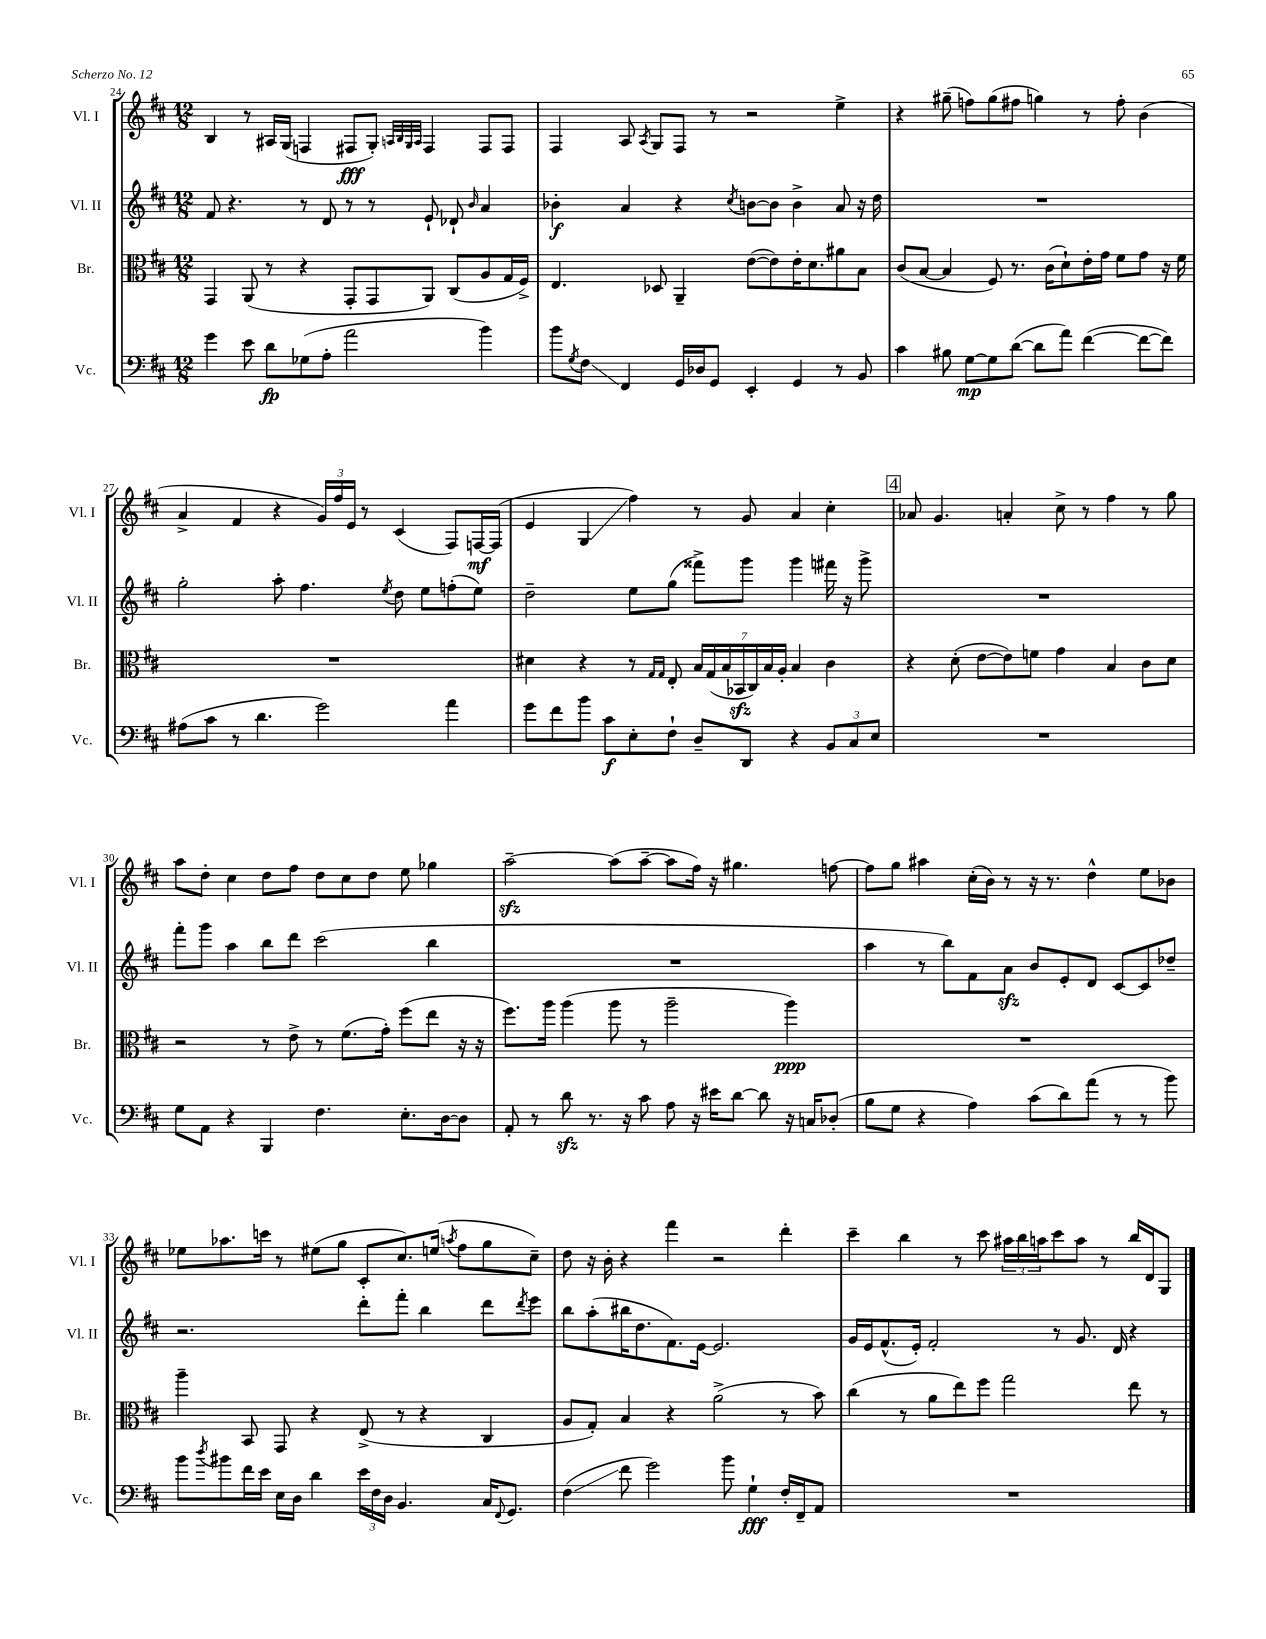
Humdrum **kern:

**kern	**kern	**kern	**kern
*staff4	*staff3	*staff2	*staff1
*clefF4	*clefC3	*clefG2	*clefG2
*k[f#c#]	*k[f#c#]	*k[f#c#]	*k[f#c#]
*M12/8	*M12/8	*M12/8	*M12/8
4g\	4GG/	8f#/	4B/
.	.	4.r	.
8e\	(8AA/	.	8r
8d\L	8r	.	16A#/LL
.	.	.	(16G/JJ
(8G-\	4r	8r	4F/
8A'\J	.	8d/	.
2a\	8GG'/L	8r	8F#/L
.	8GG/	8r	8G'/J)
.	.	.	32qqA/LLL
.	.	.	32qqB/
.	.	.	32qqG/
.	.	.	32qqA/JJJ
.	8AA/J)	8e`/	4F#/
.	(8C#/L	8d-`/	.
.	.	16qqb/	.
4b\)	8A/	4a/	8F#/L
.	16G/L	.	8F#/J
.	16F#^/JJ)	.	.
=	=	=	=
8b\L	4.E/	4b-'\	4F#/
8qG/	.	.	.
8F#\J	.	.	.
4FF#/	.	4a/	8A/
.	.	.	8qA/
.	8D-/	.	8G/L
16GG/LL	4AA~/	4r	8F#/J
16D-/J	.	.	.
8GG/J	.	.	8r
.	.	8qcc#/	.
4EE'/	([8e\L	[8b\L	2r
.	8e\])	8b\]J	.
4GG/	16e'\K	4b^\	.
.	8.d\	.	.
8r	8a#\	8a/	4ee^\
8BB/	8B\J	16r	.
.	.	16dd\	.
=	=	=	=
4c#\	(8c#/L	1.r	4r
.	[8B/J	.	.
8B#\	4B/]	.	(8gg#~\
[8G\L	.	.	8ff\L)
8G\]	8F#/)	.	(8gg#\
([8d\J	8.r	.	8ff#\J
8d\]L	.	.	4gg\)
.	(16c#\LK	.	.
8a\J)	8d`\)	.	.
([4f#\	16e'\L	.	8r
.	16g\JJ	.	.
.	8f#\L	.	8ff#'\
8f#\_L	8g\J	.	(4b\
8f#\]J)	16r	.	.
.	16f#\	.	.
=	=	=	=
(8A#\L	1.r	2gg'\	4a^/
8c#\J	.	.	.
8r	.	.	4f#/
4.d\	.	.	.
.	.	8aa'\	4r
.	.	4.ff#\	.
2g\)	.	.	24g/LL)
.	.	.	24ff#/
.	.	.	24e/JJ
.	.	.	8r
.	.	8qee/	.
.	.	8dd\	(4c#/
.	.	8ee\L	.
4a\	.	(8ff'\	8F#/L)
.	.	8ee\J)	[16F/L
.	.	.	(16F/]JJ
=	=	=	=
8g\L	4d#\	2dd~\	4e/
8f#\	.	.	.
8b\J	4r	.	4G/
8c#\L	.	.	.
8E'\	8r	8ee\L	4ff#\)
.	16qqG/LL	.	.
.	16qqG/JJ	.	.
8F#`\J	8E'/	(8gg\J	.
8D~/L	28B/LL	8fff##^\L)	8r
.	(28G/	.	.
.	28B/	.	.
.	28BB-/	.	.
8DD/J	.	8ggg\J	8g/
.	28C#/)	.	.
.	28B/	.	.
.	28A'/JJ	.	.
4r	4B/	4ggg\	4a/
12BB/L	4c#\	16fff#\	4cc#'\
.	.	16r	.
12C#/	.	.	.
.	.	8ggg^\	.
12E/J	.	.	.
=	=	=	=
1.r	4r	1.r	8a-/
.	.	.	4.g/
.	(8d'\	.	.
.	[8e\L	.	.
.	8e\])	.	4a'/
.	8f\J	.	.
.	4g\	.	8cc#^\
.	.	.	8r
.	4B/	.	4ff#\
.	8c#\L	.	8r
.	8d\J	.	8gg\
=	=	=	=
8G\L	2r	8fff#'\L	8aa\L
8AA\J	.	8ggg\J	8dd'\J
4r	.	4aa\	4cc#\
4BBB/	8r	8bb\L	8dd\L
.	8e^\	8ddd\J	8ff#\J
4.F#\	8r	(2ccc#\	8dd\L
.	(8.f#\L	.	8cc#\
.	.	.	8dd\J
.	16g'\Jk)	.	.
8.E'\L	(8ff#\L	.	8ee\
.	8ee\J	4bb\	4gg-\
[16D\k	.	.	.
8D\]J	16r	.	.
.	16r	.	.
=	=	=	=
8AA'/	8.ff#\L)	1.r	[2aa~\
8r	.	.	.
.	16aa\Jk	.	.
8d\	(4aa\	.	.
8.r	.	.	.
.	8aa\	.	(8aa\]L
16r	.	.	.
8c#\	8r	.	[8aa~\J
8A\	2aa~\	.	8aa\]L
16r	.	.	16ff#\Jk)
16e#\LK	.	.	16r
[8d\J	.	.	4.gg#\
8d\]	.	.	.
16r	4aa\)	.	.
16C/LK	.	.	.
(8D-'/J	.	.	[8ff\
=	=	=	=
8B\L	1.r	4aa\	8ff\]L
8G\J	.	.	8gg\J
4r	.	8r	4aa#\
.	.	8bb\L)	.
4A\)	.	8f#\	(16cc#'\LL
.	.	.	16b\JJ)
.	.	8a\J	8r
(8c#\L	.	8b/L	16r
.	.	.	8.r
8d\)	.	8e'/	.
(8a\J	.	8d/J	4dd^^\
8r	.	[8c#/L	.
8r	.	8c#/]	8ee\L
8b\)	.	8dd-~/J	8b-\J
=	=	=	=
8b\L	4aa~\	2.r	8ee-\L
8qdd/	.	.	.
8b#\	.	.	8.aa-\
16f#\L	8BB/	.	.
16e\JJ	.	.	16ccc\Jk
16E\LL	8GG/	.	8r
16D\JJ	.	.	.
4d\	4r	.	(8ee#\L
.	.	.	8gg\J
24e\LL	(8E^/	8ddd'\L	8c#'/L
24F#\	.	.	.
24D\JJ	.	.	.
4.BB/	8r	8fff#'\J	8.cc#/)
.	4r	4bb\	.
.	.	.	(16ee/Jk
.	.	.	8qaa/
.	.	.	8ff#\L
16C#/LK	4C#/	8ddd\L	8gg\
8qqFF#/	.	.	.
8.GG/J	.	.	.
.	.	8qddd/	.
.	.	8eee\J	8cc#~\J)
=	=	=	=
(4F#\	8A/L	8bb\L	8dd\
.	8G'/J)	(8aa'\	16r
.	.	.	16b'\
8f#\	4B/	16bb#\K	4r
.	.	8.dd\	.
2g\)	.	.	.
.	4r	8.f#\)	4fff#\
.	.	[16e\Jk	.
.	(2a^\	2.e/]	2r
8b\	.	.	.
4G`\	.	.	.
16F#'/LL	8r	.	4ddd'\
16FF#~/J	.	.	.
8AA/J	8b\)	.	.
=	=	=	=
1.r	(4cc#\	16g/LL	4ccc#~\
.	.	16e/J	.
.	.	(8.f#^^/	.
.	8r	.	4bb\
.	.	16e'/Jk)	.
.	8a\L	2f#'/	.
.	8ee\)	.	8r
.	8ff#\J	.	8ccc#\
.	2gg\	.	24aa#\LL
.	.	.	24bb\
.	.	.	24aa\J
.	.	8r	8ccc#\
.	.	8.g/	8aa\J
.	.	.	8r
.	.	16d/	.
.	8ee\	4r	16bb/LL
.	.	.	16d/J
.	8r	.	8G/J
==	==	==	==
*-	*-	*-	*-
